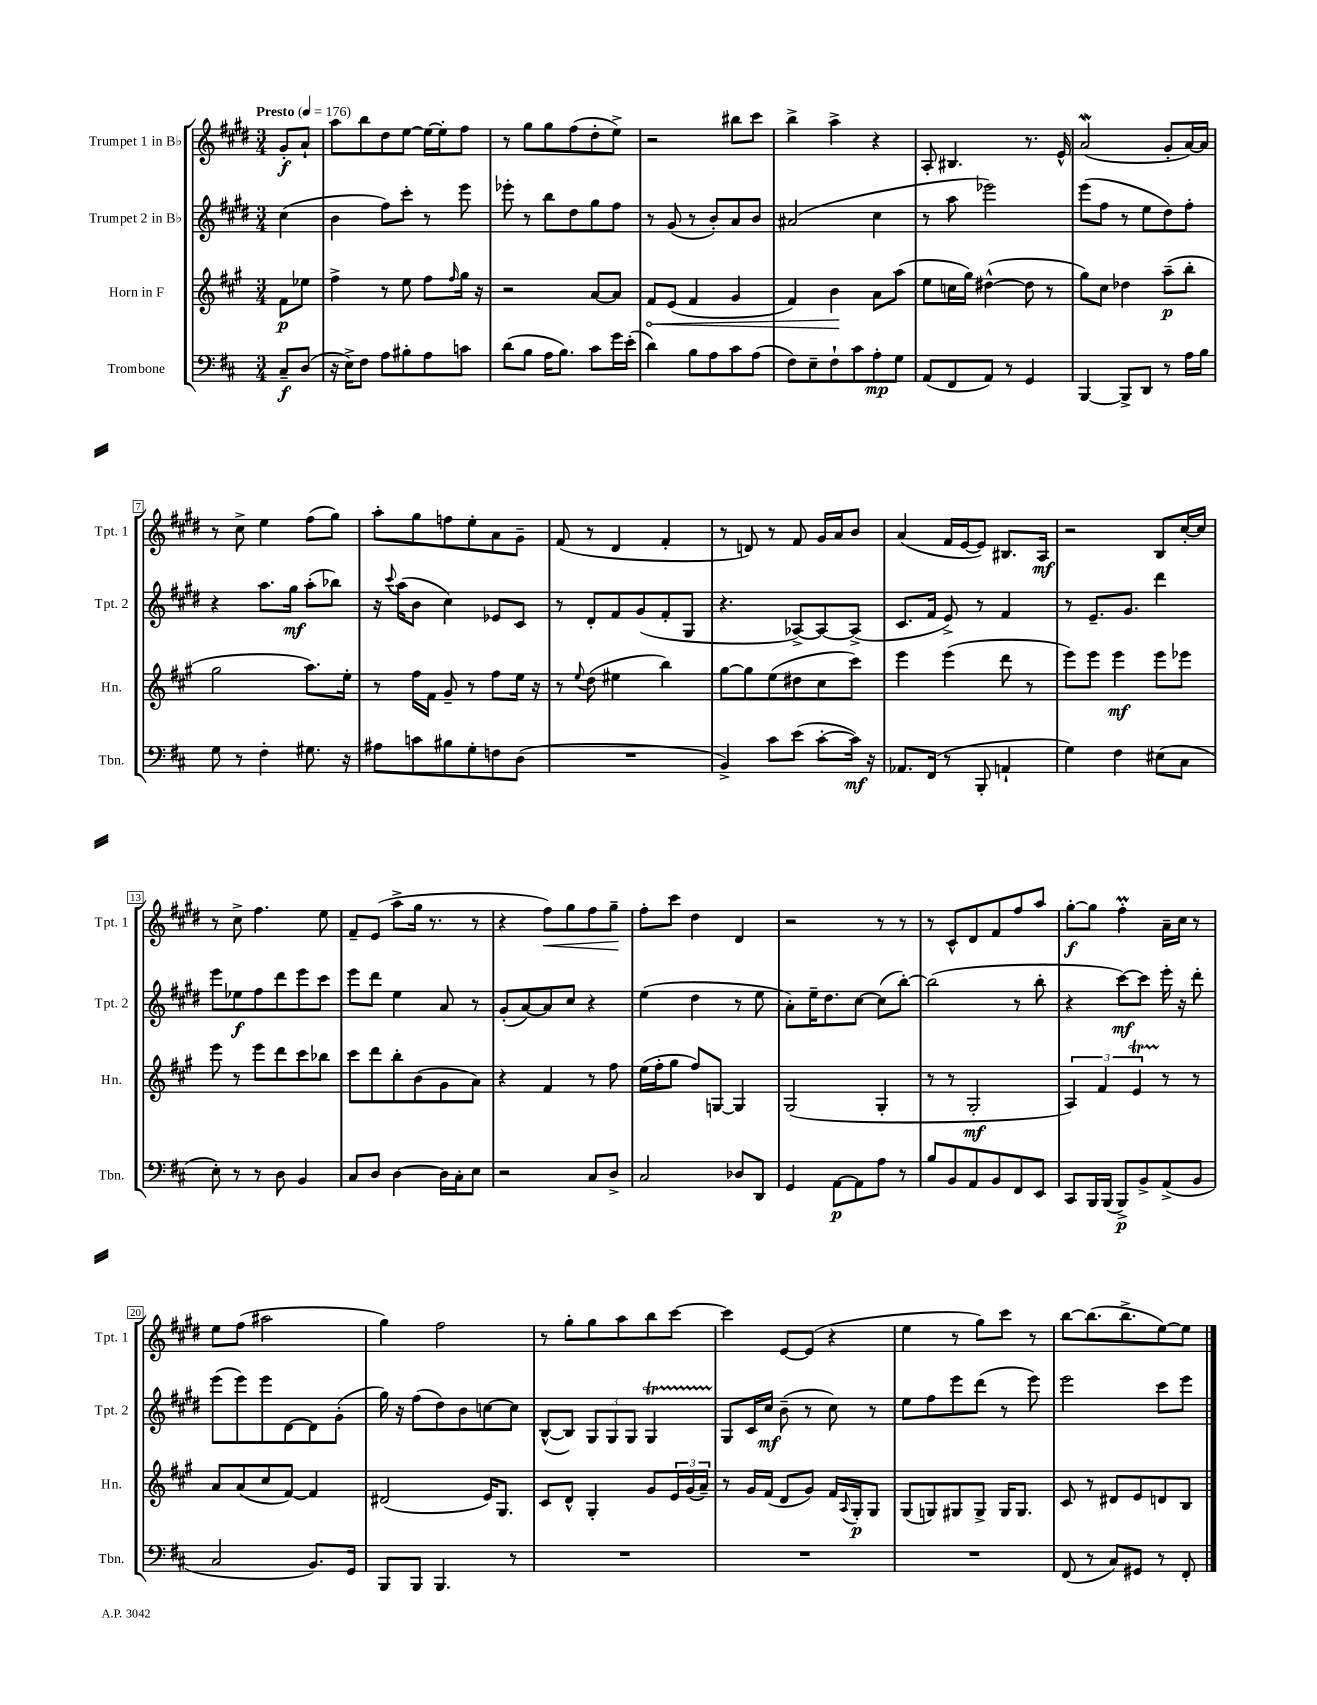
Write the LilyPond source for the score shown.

<<
\new StaffGroup <<
\new Staff = "s0" \with { instrumentName = "Trumpet 1 in Bb" shortInstrumentName = "Tpt. 1" } {
    \clef treble \key e \major \numericTimeSignature \time 3/4 \partial 4 \tempo "Presto" 4 = 176
    gis'8-.\f a'8-! |
    a''8 b''8 dis''8 e''8~ e''16~ e''16-. fis''8 |
    r8 gis''8 gis''8 fis''8( dis''8-. e''8->) |
    r2 bis''8 cis'''8 |
    b''4-> a''4-> r4 |
    a8-. bis4. r8. e'16-^ |
    a'2\mordent( gis'8-. a'16~) a'16 |
    r8 cis''8-> e''4 fis''8( gis''8) |
    a''8-. gis''8 f''8 e''8-. a'8 gis'8-- |
    fis'8( r8 dis'4 fis'4-. |
    r8 d'8) r8 fis'8 gis'16 a'16 b'8 |
    a'4( fis'16 e'16~ e'8) bis8. a16\mf |
    r2 b8 cis''16~-. cis''16 |
    r8 cis''8-> fis''4. e''8 |
    fis'8-- e'8( a''8-> gis''16 r8. r8 |
    r4 fis''8\<) gis''8 fis''8 gis''8--\! |
    fis''8-. cis'''8 dis''4 dis'4 |
    r2 r8 r8 |
    r8 cis'8-^ dis'8 fis'8 fis''8 a''8 |
    gis''8~-.\f gis''8 fis''4-.\prall a'16-- cis''16 r8 |
    e''8 fis''8( ais''2 |
    gis''4) fis''2 |
    r8 gis''8-. gis''8 a''8 b''8 cis'''8~ |
    cis'''4 e'8~ e'8( r4 |
    e''4 r8 gis''8) cis'''8 r8 |
    b''8~ b''8.( b''8.-> e''8~) e''8 \bar "|." |
}
\new Staff = "s1" \with { instrumentName = "Trumpet 2 in Bb" shortInstrumentName = "Tpt. 2" } {
    \clef treble \key e \major \numericTimeSignature \time 3/4 \partial 4
    cis''4( |
    b'4 fis''8) cis'''8-. r8 e'''8 |
    ees'''8-. r8 b''8 dis''8 gis''8 fis''8 |
    r8 gis'8( r8 b'8-.) a'8 b'8 |
    ais'2( cis''4 |
    r8 a''8 ees'''2) |
    e'''8( fis''8 r8 e''8 dis''8) fis''8-. |
    r4 a''8. gis''16\mf a''8-.( bes''8) |
    r16 \appoggiatura { cis'''8 } a''16( b'8 cis''4) ees'8 cis'8 |
    r8 dis'8-. fis'8 gis'8( fis'8-. gis8 |
    r4. aes8~->) aes8~ aes8->( |
    cis'8. fis'16 e'8->) r8 fis'4 |
    r8 e'8.-- gis'8. dis'''4 |
    e'''8 ees''8\f fis''8 dis'''8 e'''8 cis'''8 |
    e'''8 dis'''8 e''4 a'8 r8 |
    gis'8-.( a'8~) a'8 cis''8 r4 |
    e''4( dis''4 r8 e''8 |
    a'8-.) e''16-- dis''8. cis''8~ cis''8( b''8~-.) |
    b''2( r8 b''8-. |
    r4 cis'''8~\mf) cis'''8 e'''16-. r16 dis'''8-. |
    e'''8( e'''8) e'''8 dis'8~ dis'8 gis'8-.( |
    gis''16) r16 fis''8( dis''8) b'8 c''8~ c''8 |
    b8~-^( b8) \tuplet 3/2 { gis8 gis8 gis8 } gis4\startTrillSpan |
    gis8\stopTrillSpan cis'16 cis''16\mf b'8--( r8 cis''8) r8 |
    e''8 fis''8 e'''8 dis'''8( r8 e'''8) |
    e'''2 cis'''8 e'''8 \bar "|." |
}
\new Staff = "s2" \with { instrumentName = "Horn in F" shortInstrumentName = "Hn." } {
    \clef treble \key a \major \numericTimeSignature \time 3/4 \partial 4
    fis'8\p ees''8 |
    fis''4-> r8 e''8 fis''8 \grace { fis''16 } gis''16 r16 |
    r2 a'8~ a'8 |
    \once \override Hairpin.circled-tip = ##t fis'8\< e'8( fis'4 gis'4 |
    fis'4) b'4\! a'8 a''8( |
    e''8 c''16 gis''16) dis''4~-^( dis''8 r8 |
    gis''8) cis''8 des''4 a''8--\p( b''8-. |
    gis''2 a''8.) e''16-. |
    r8 fis''16 fis'16 gis'8-- r8 fis''8 e''16 r16 |
    r8 \appoggiatura { e''8 } d''8( eis''4 b''4) |
    gis''8~ gis''8 e''8( dis''8 cis''8 cis'''8) |
    e'''4 e'''4( d'''8 r8 |
    e'''8) e'''8 e'''4\mf e'''8 ees'''8 |
    e'''8 r8 e'''8 d'''8 cis'''8 bes''8 |
    cis'''8 d'''8 b''8-. b'8( gis'8 a'8) |
    r4 fis'4 r8 fis''8 |
    e''16( fis''16-. gis''8 fis''8) g8~ g4 |
    gis2( gis4-. |
    r8 r8 gis2-.\mf |
    \tuplet 3/2 { a4) fis'4 e'4\startTrillSpan } r8\stopTrillSpan r8 |
    a'8 a'8( cis''8 fis'8~) fis'4 |
    dis'2( e'16) gis8. |
    cis'8 d'8-^ gis4-. gis'8 \tuplet 3/2 { e'16 gis'16( a'16--) } |
    r8 gis'16 fis'16( d'8 gis'8) fis'16 \appoggiatura { a8 } gis16-.\p gis8 |
    gis8( g8) gis8 gis8-> gis16 gis8. |
    cis'8 r8 dis'8 e'8 d'8 b8 \bar "|." |
}
\new Staff = "s3" \with { instrumentName = "Trombone" shortInstrumentName = "Tbn." } {
    \clef bass \key d \major \numericTimeSignature \time 3/4 \partial 4
    cis8--\f d8( |
    r16 e16->) fis8 a8 bis8-. a8 c'8 |
    d'8( b8 a16 b8.) cis'8 g'16 e'16-.( |
    d'4) b8 a8 cis'8 a8( |
    fis8) e8-- fis8-! cis'8 a8-.\mp g8 |
    a,8( fis,8 a,8) r8 g,4 |
    b,,4~ b,,8-> d,8 r8 a16 b16 |
    g8 r8 fis4-. gis8. r16 |
    ais8 c'8 bis8 g8-. f8 d8( |
    R2. |
    b,4->) cis'8 e'8( cis'8~-. cis'16\mf) r16 |
    aes,8. fis,16( r8 b,,8-. a,4-! |
    g4) fis4 eis8( cis8 |
    e8-.) r8 r8 d8 b,4 |
    cis8 d8 d4~ d16 cis16-. e8 |
    r2 cis8 d8-> |
    cis2 des8 d,8 |
    g,4 a,8~\p a,8 a8 r8 |
    b8 b,8 a,8 b,8 fis,8 e,8 |
    cis,8 b,,16 b,,16( b,,8->\p) b,8-> a,8->( b,8 |
    cis2 b,8.) g,16 |
    b,,8 b,,8 b,,4. r8 |
    R2. |
    R2. |
    R2. |
    fis,8( r8 cis8) gis,8 r8 fis,8-. \bar "|." |
}
>>
>>
\layout { \context { \Score \override BarNumber.stencil = #(make-stencil-boxer 0.1 0.3 ly:text-interface::print) } }
